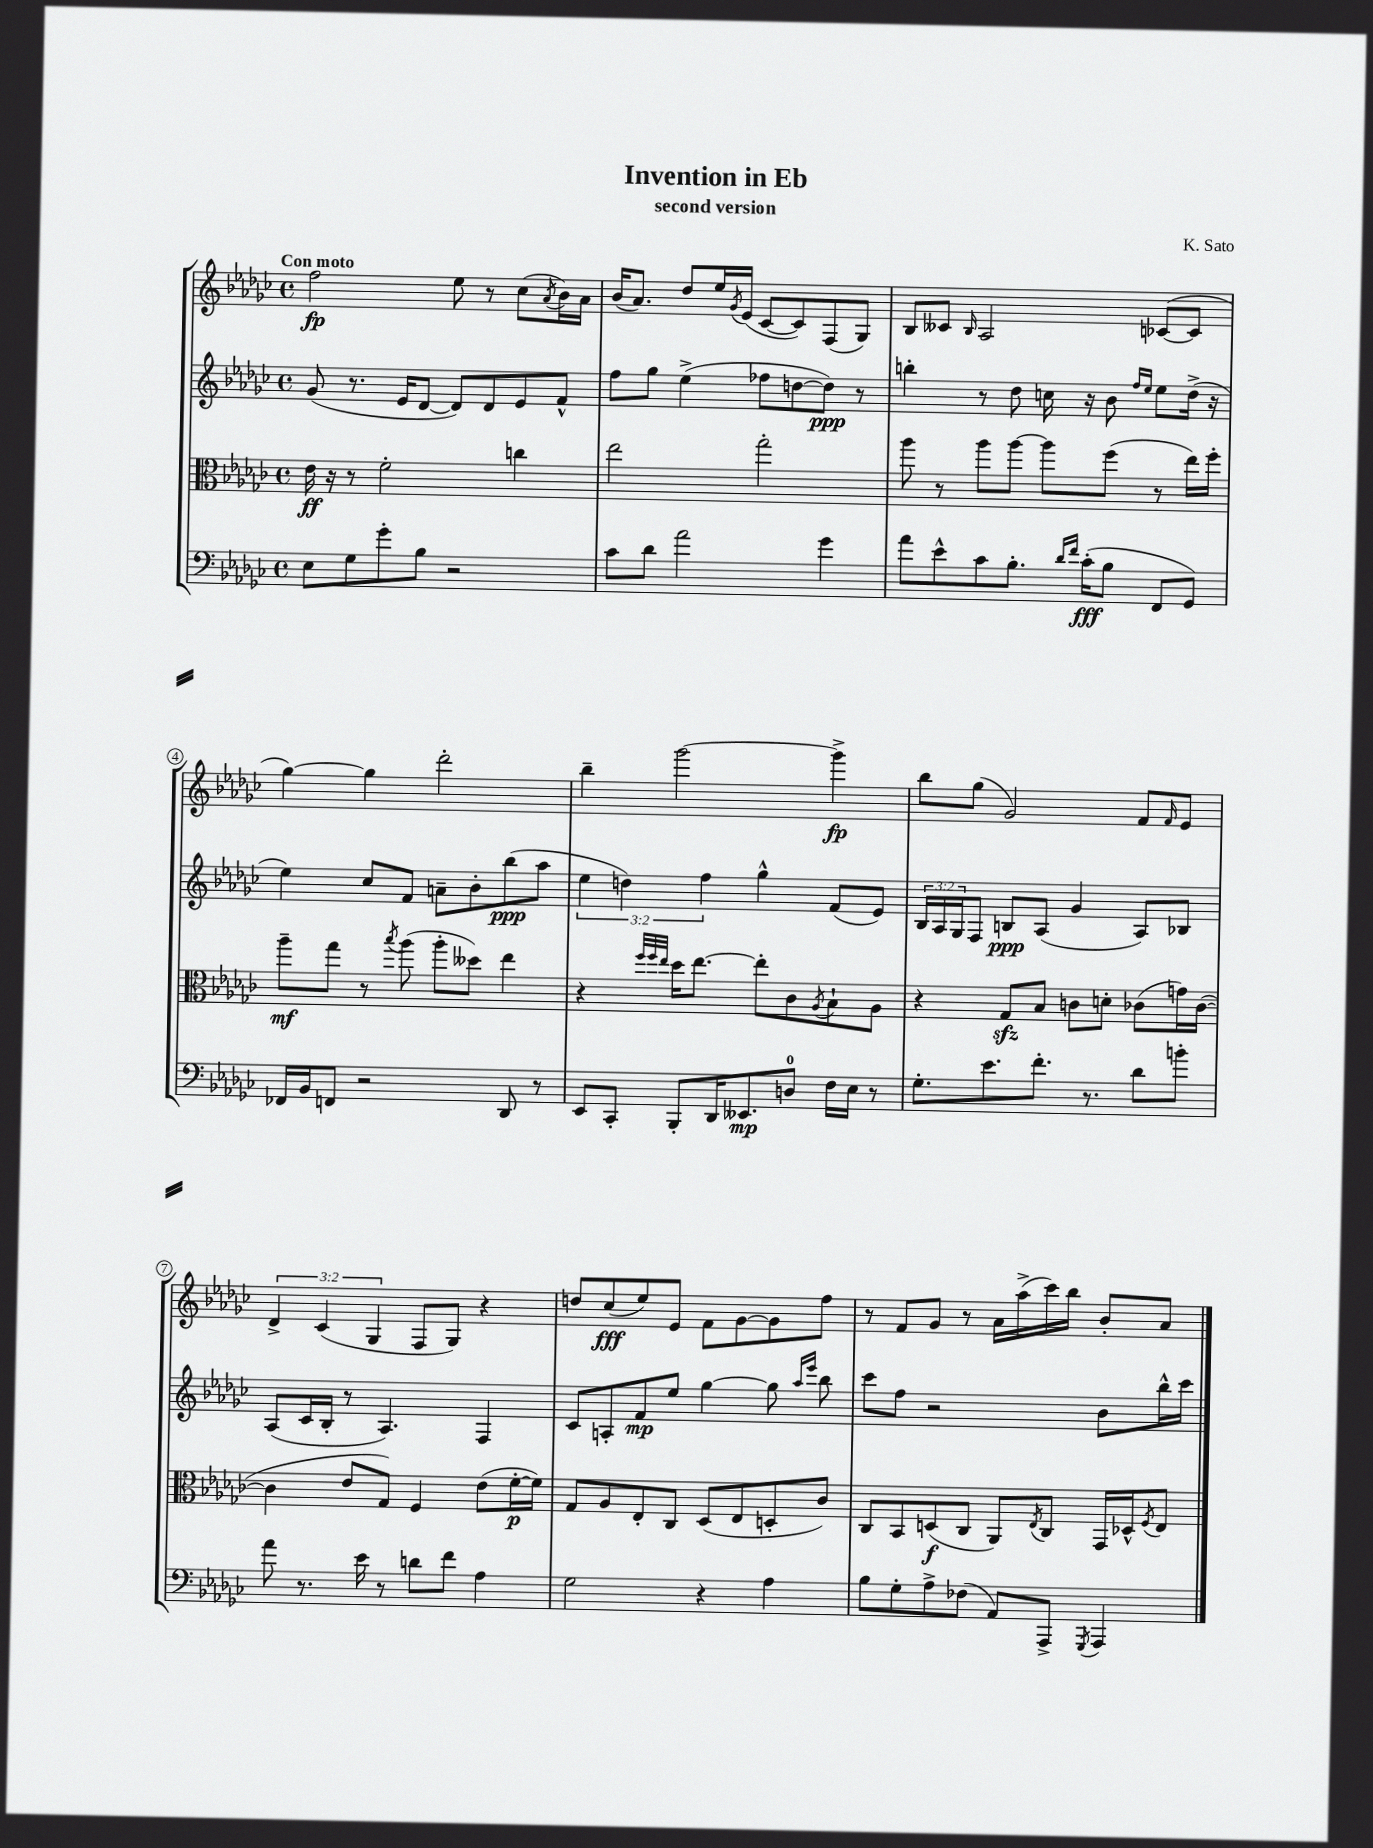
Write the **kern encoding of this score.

**kern	**dynam	**kern	**dynam	**kern	**dynam	**kern	**dynam
*part4	*part4	*part3	*part3	*part2	*part2	*part1	*part1
*staff4	*staff4	*staff3	*staff3	*staff2	*staff2	*staff1	*staff1
*clefF4	*	*clefC3	*	*clefG2	*	*clefG2	*
*k[b-e-a-d-g-c-]	*	*k[b-e-a-d-g-c-]	*	*k[b-e-a-d-g-c-]	*	*k[b-e-a-d-g-c-]	*
*M4/4	*	*M4/4	*	*M4/4	*	*M4/4	*
*met(c)	*	*met(c)	*	*met(c)	*	*met(c)	*
=1	=1	=1	=1	=1	=1	=1	=1
!	!	!	!	!	!	!LO:TX:a:B:t=Con moto	!
8E-\L	.	16e-\	ff	(8g-/	.	2ff\	fp
.	.	16r	.	.	.	.	.
8G-\	.	8r	.	8.r	.	.	.
8g-'\	.	2f'\	.	.	.	.	.
.	.	.	.	16e-/KL	.	.	.
8B-\J	.	.	.	[8d-/J	.	.	.
2r	.	.	.	8d-/L])	.	8ee-\	.
.	.	.	.	8d-/	.	8r	.
.	.	4ccn\	.	8e-/	.	(8cc-\L	.
.	.	.	.	.	.	8qa-/	.
.	.	.	.	8f^^/J	.	16b-\L)	.
.	.	.	.	.	.	16a-\JJ	.
=2	=2	=2	=2	=2	=2	=2	=2
8c-\L	.	2ee-\	.	8ff\L	.	(16b-/KL	.
.	.	.	.	.	.	8.a-/J)	.
8d-\J	.	.	.	8gg-\J	.	.	.
2a-\	.	.	.	(4ee-^\	.	8dd-/L	.
.	.	.	.	.	.	16ee-/L	.
.	.	.	.	.	.	8qg-/	.
.	.	.	.	.	.	(16e-/JJ	.
.	.	2gg-'\	.	8ff-X\L	.	[8c-/L	.
.	.	.	.	[8ddn\	.	8c-/])	.
4g-\	.	.	.	8dd\J])	ppp	(8F/	.
.	.	.	.	8r	.	8G-/J)	.
=3	=3	=3	=3	=3	=3	=3	=3
8a-\L	.	8aa-\	.	4bbn'\	.	8B-/L	.
8e-^^\	.	8r	.	.	.	8c--X/J	.
.	.	.	.	.	.	16qqB-/	.
8c-\	.	8aa-\L	.	8r	.	2A-/	.
8.B-'\J	.	[8aa-\J	.	8dd-\	.	.	.
.	.	8aa-\L]	.	16ccn\	.	.	.
16qqd-/LL	.	.	.	.	.	.	.
16qqf/JJ	.	.	.	.	.	.	.
(16c-'\KL	fff	.	.	16r	.	.	.
8B-\J	.	(8ff\J	.	8b-\	.	.	.
.	.	.	.	16qqff/LL	.	.	.
.	.	.	.	16qqee-/JJ	.	.	.
8FF/L	.	8r	.	8ee-\L	.	([8c-X/L	.
8GG-/J)	.	16ee-\LL)	.	(16dd-^\Jk	.	8c-/J]	.
.	.	16ff'\JJ	.	16r	.	.	.
!!LO:LB:g=z
=4	=4	=4	=4	=4	=4	=4	=4
16FF-X/LL	.	8aa-~\L	mf	4ee-\)	.	[4gg-\)	.
16BB-/J	.	.	.	.	.	.	.
8FFn/J	.	8gg-\J	.	.	.	.	.
2r	.	8r	.	8cc-/L	.	4gg-\]	.
.	.	8qbb-/	.	.	.	.	.
.	.	(8aa-\	.	8f/J	.	.	.
.	.	8aa-'\L	.	8an~\L	.	2ddd-'\	.
.	.	8dd--X\J)	.	8b-'\	.	.	.
8DD-/	.	4ee-\	.	(8bb-\	ppp	.	.
8r	.	.	.	8aa-\J	.	.	.
=5	=5	=5	=5	=5	=5	=5	=5
8EE-/L	.	4r	.	6ee-\	.	4bb-~\	.
8CC-'/J	.	.	.	.	.	.	.
.	.	.	.	6ddn\)	.	.	.
.	.	32qqff/LLL	.	.	.	.	.
.	.	32qqff/	.	.	.	.	.
.	.	32qqee-/JJJ	.	.	.	.	.
8BBB-'/L	.	16dd-\KL	.	.	.	[2ggg-\	.
.	.	[8.ee-\J	.	.	.	.	.
.	.	.	.	6ff\	.	.	.
16DD-/K	.	.	.	.	.	.	.
8.EE--X/	mp	.	.	.	.	.	.
.	.	8ee-'\L]	.	4gg-^^\	.	.	.
8Dn/J	.	8c-\	.	.	.	.	.
.	.	8qA-/	.	.	.	.	.
16F\LL	.	8B-`\	.	(8f/L	.	4ggg-^\]	fp
16E-\JJ	.	.	.	.	.	.	.
8r	.	8A-\J	.	8e-/J)	.	.	.
=6	=6	=6	=6	=6	=6	=6	=6
8.G-'\L	.	4r	.	24B-/LL	.	8bb-\L	.
.	.	.	.	24A-/	.	.	.
.	.	.	.	24G-/J	.	.	.
.	.	.	.	8F/J	.	(8gg-\J	.
8.e-\	.	.	.	.	.	.	.
.	.	8G-zz/L	.	8Bn/L	ppp	2g-/)	.
8.f'\J	.	8B-/J	.	(8A-/J	.	.	.
.	.	8cn\L	.	4g-/	.	.	.
8.r	.	.	.	.	.	.	.
.	.	8dn'\J	.	.	.	.	.
8d-\L	.	(8c-X\L	.	8A-/L)	.	8f/L	.
.	.	.	.	.	.	16qqf/	.
8bn'\J	.	16gn\L)	.	8B-X/J	.	8e-/J	.
.	.	([16c-\JJ	.	.	.	.	.
!!LO:LB:g=z
=7	=7	=7	=7	=7	=7	=7	=7
8a-\	.	4c-\]	.	(8A-/L	.	6d-^/	.
8.r	.	.	.	16c-/L	.	.	.
.	.	.	.	.	.	(6c-/	.
.	.	.	.	16B-'/JJ	.	.	.
.	.	8e-/L	.	8r	.	.	.
16e-\	.	.	.	.	.	.	.
.	.	.	.	.	.	6G-/	.
8r	.	8G-/J)	.	4.A-/)	.	.	.
8dn\L	.	4F/	.	.	.	8F/L	.
8f\J	.	.	.	.	.	8G-/J)	.
4A-\	.	(8e-\L	.	4F/	.	4r	.
.	.	[16f'\L	p	.	.	.	.
.	.	16f\JJ])	.	.	.	.	.
=8	=8	=8	=8	=8	=8	=8	=8
2G-\	.	8G-/L	.	8c-/L	.	8ddn/L	.
.	.	8A-/	.	8An'/	.	(8cc-/	fff
.	.	8E-'/	.	8f/	mp	8ee-/)	.
.	.	8C-/J	.	8ee-/J	.	8e-/J	.
4r	.	(8D-/L	.	[4gg-\	.	8f\L	.
.	.	8E-/	.	.	.	[8g-\	.
4A-\	.	8Dn'/	.	8gg-\]	.	8g-\]	.
.	.	.	.	16qqaa-/LL	.	.	.
.	.	.	.	16qqeee-/JJ	.	.	.
.	.	8c-/J)	.	8bb-\	.	8ff\J	.
=9	=9	=9	=9	=9	=9	=9	=9
8B-\L	.	8C-/L	.	8ccc-\L	.	8r	.
8G-'\	.	8BB-/	.	8ff\J	.	8f/L	.
8A-^\	.	(8Dn/	f	2r	.	8g-/J	.
(8F-X\J	.	8C-/J	.	.	.	8r	.
8AA-/L)	.	8AA-/L)	.	.	.	16a-\LL	.
.	.	.	.	.	.	(16aa-^\	.
.	.	8qE-/	.	.	.	.	.
8AAA-^/J	.	8C-/J	.	.	.	16ccc-\)	.
.	.	.	.	.	.	16bb-\JJ	.
8qGGG-/	.	.	.	.	.	.	.
4AAA-/	.	16GG-/LL	.	8b-\L	.	8b-'/L	.
.	.	16D-X^^/J	.	.	.	.	.
.	.	8qF/	.	.	.	.	.
.	.	8E-/J	.	16bb-^^\L	.	8a-/J	.
.	.	.	.	16ccc-\JJ	.	.	.
==	==	==	==	==	==	==	==
*-	*-	*-	*-	*-	*-	*-	*-
